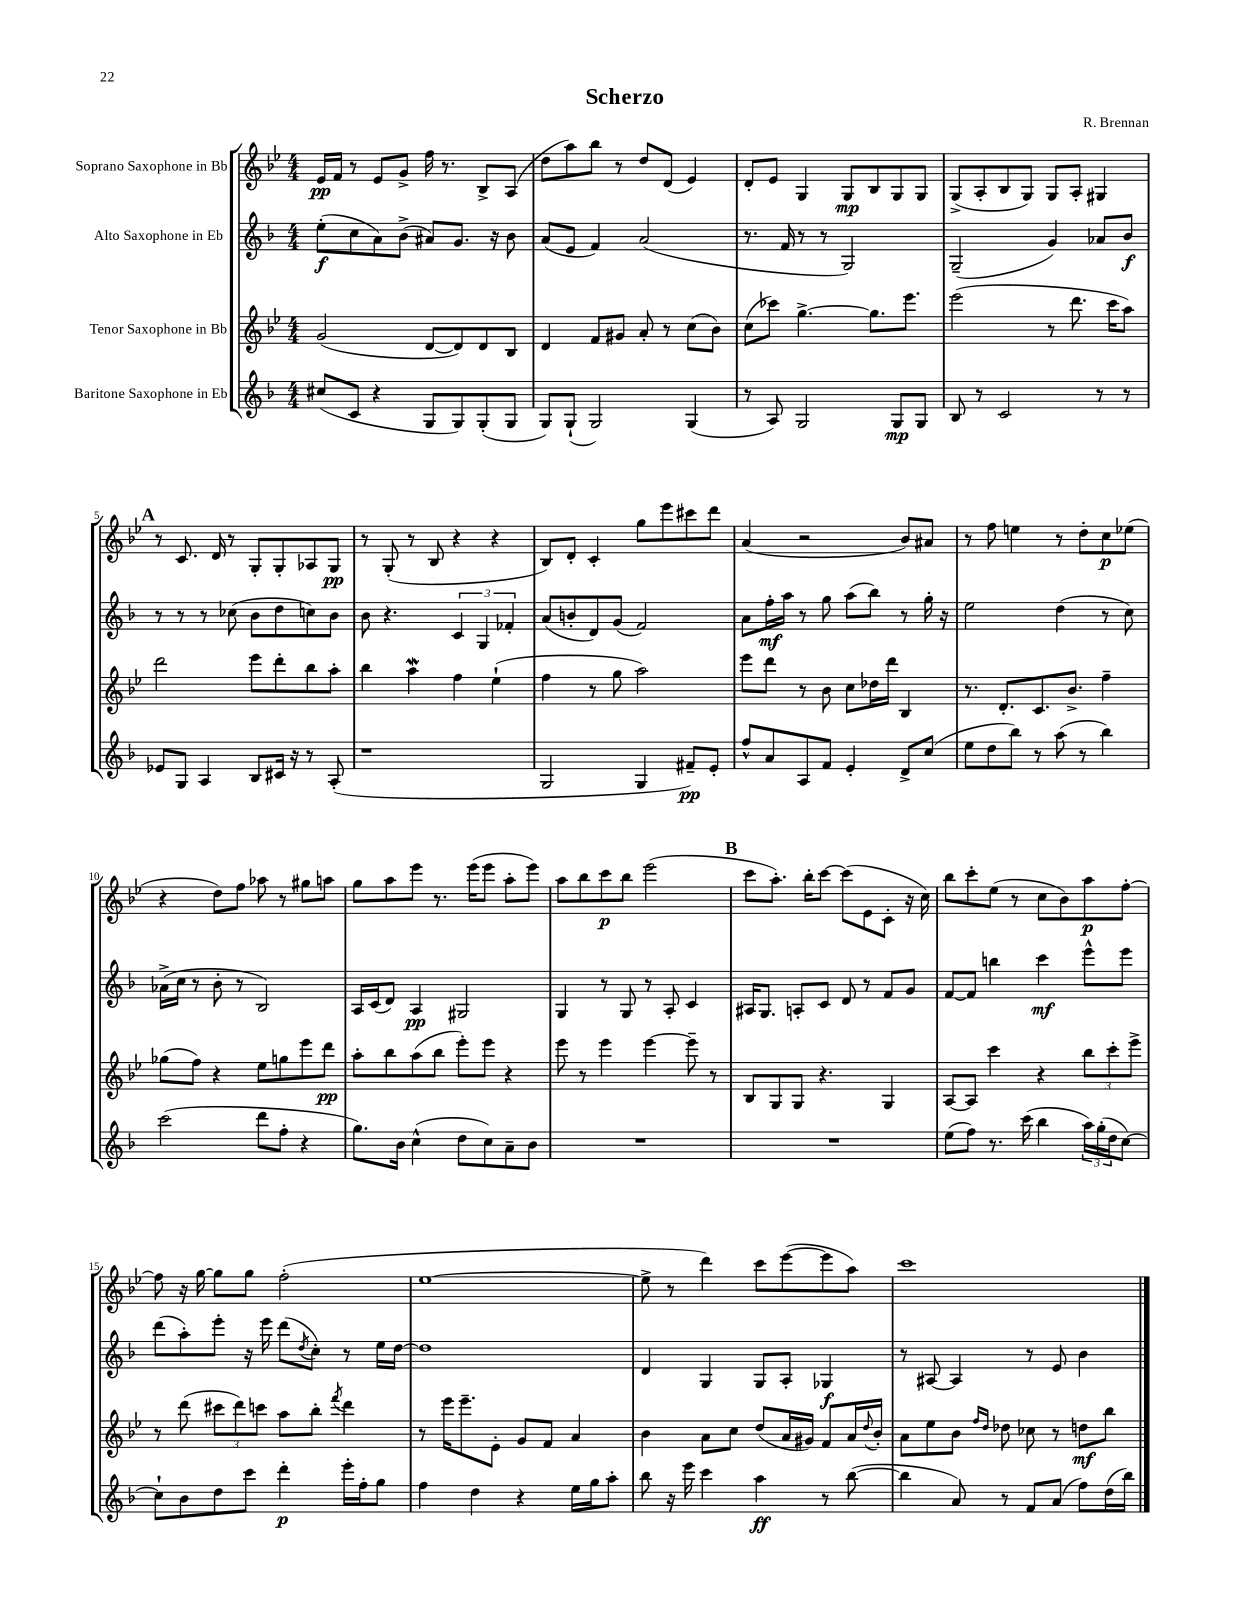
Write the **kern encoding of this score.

**kern	**dynam	**kern	**dynam	**kern	**dynam	**kern	**dynam
*part4	*part4	*part3	*part3	*part2	*part2	*part1	*part1
*staff4	*staff4	*staff3	*staff3	*staff2	*staff2	*staff1	*staff1
*I"Baritone Saxophone in Eb	*	*I"Tenor Saxophone in Bb	*	*I"Alto Saxophone in Eb	*	*I"Soprano Saxophone in Bb	*
*clefG2	*	*clefG2	*	*clefG2	*	*clefG2	*
*k[b-]	*	*k[b-e-]	*	*k[b-]	*	*k[b-e-]	*
*M4/4	*	*M4/4	*	*M4/4	*	*M4/4	*
=1	=1	=1	=1	=1	=1	=1	=1
(8cc#X/L	.	(2g/	.	(8ee'\L	f	16e-/LL	pp
.	.	.	.	.	.	16f/JJ	.
8c/J	.	.	.	8cc\	.	8r	.
4r	.	.	.	8a\)	.	8e-/L	.
.	.	.	.	(8b-^\J	.	8g^/J	.
8G/L	.	[8d/L	.	8a#X/L)	.	16ff\	.
.	.	.	.	.	.	8.r	.
8G/)	.	8d/])	.	8.g/J	.	.	.
(8G'/	.	8d/	.	.	.	8B-^/L	.
.	.	.	.	16r	.	.	.
8G/J	.	8B-/J	.	8b-\	.	(8A/J	.
=2	=2	=2	=2	=2	=2	=2	=2
8G/L)	.	4d/	.	(8a/L	.	8dd\L	.
(8G`/J	.	.	.	8e/J	.	8aa\)	.
2G/)	.	8f/L	.	4f/)	.	8bb-\J	.
.	.	8g#X/J	.	.	.	8r	.
.	.	8a'/	.	(2a/	.	8dd/L	.
.	.	8r	.	.	.	(8d/J	.
(4G/	.	(8cc\L	.	.	.	4e-/)	.
.	.	8b-\J)	.	.	.	.	.
=3	=3	=3	=3	=3	=3	=3	=3
8r	.	(8cc\L	.	8.r	.	8d'/L	.
8A/)	.	8ccc-X\J)	.	.	.	8e-/J	.
.	.	.	.	16f/	.	.	.
2G/	.	[4.gg^\	.	8r	.	4G/	.
.	.	.	.	8r	.	.	.
.	.	.	.	2G/)	.	8G/L	mp
.	.	8.gg\L]	.	.	.	8B-/	.
8G/L	mp	.	.	.	.	8G/	.
.	.	8.eee-\J	.	.	.	.	.
8G/J	.	.	.	.	.	8G/J	.
=4	=4	=4	=4	=4	=4	=4	=4
8B-/	.	(2eee-\	.	(2G~/	.	(8G^/L	.
8r	.	.	.	.	.	8A'/	.
2c/	.	.	.	.	.	8B-/	.
.	.	.	.	.	.	8G/J)	.
.	.	8r	.	4g/)	.	8G/L	.
.	.	8.ddd\	.	.	.	8A'/J	.
8r	.	.	.	8a-X/L	.	4G#X/	.
.	.	16ccc\KL	.	.	.	.	.
8r	.	8aa\J)	.	8b-/J	f	.	.
!!LO:LB:g=z
!!LO:REH:place=s1:t=A
=5	=5	=5	=5	=5	=5	=5	=5
8e-X/L	.	2ddd\	.	8r	.	8r	.
8G/J	.	.	.	8r	.	8.c/	.
4A/	.	.	.	8r	.	.	.
.	.	.	.	.	.	16d/	.
.	.	.	.	(8cc-X\	.	8r	.
8B-/L	.	8eee-\L	.	8b-\L	.	8G'/L	.
16c#X/Jk	.	8ddd'\	.	8dd\	.	8G'/	.
16r	.	.	.	.	.	.	.
8r	.	8bb-\	.	8ccn\)	.	8A-X/	.
(8A'/	.	8aa'\J	.	8b-\J	.	8G/J	pp
=6	=6	=6	=6	=6	=6	=6	=6
1r	.	4bb-\	.	8b-\	.	8r	.
.	.	.	.	4.r	.	(8G'/	.
.	.	4aaW\	.	.	.	8r	.
.	.	.	.	.	.	8B-/	.
.	.	4ff\	.	6c/	.	4r	.
.	.	.	.	6G/	.	.	.
.	.	(4ee-`\	.	.	.	4r	.
.	.	.	.	6f-X'/	.	.	.
=7	=7	=7	=7	=7	=7	=7	=7
2G/	.	4ff\	.	(8a/L	.	8B-/L)	.
.	.	.	.	8bn'/	.	8d'/J	.
.	.	8r	.	8d/)	.	4c'/	.
.	.	8gg\	.	(8g/J	.	.	.
4G/	.	2aa\)	.	2f/)	.	8gg\L	.
.	.	.	.	.	.	8eee-\	.
8f#X~/L)	pp	.	.	.	.	8ccc#X\	.
8e'/J	.	.	.	.	.	8ddd\J	.
=8	=8	=8	=8	=8	=8	=8	=8
8ff^^/L	.	8eee-\L	.	8a\L	.	(4a/	.
8a/	.	8ddd\J	.	16ff'\L	mf	.	.
.	.	.	.	16aa\JJ	.	.	.
8A/	.	8r	.	8r	.	2r	.
8f/J	.	8b-\	.	8gg\	.	.	.
4e'/	.	8cc\L	.	(8aa\L	.	.	.
.	.	16dd-X\L	.	8bb-\J)	.	.	.
.	.	16ddd\JJ	.	.	.	.	.
8d^/L	.	4B-/	.	8r	.	8b-/L)	.
(8cc/J	.	.	.	16gg'\	.	8a#X/J	.
.	.	.	.	16r	.	.	.
=9	=9	=9	=9	=9	=9	=9	=9
8ee\L	.	8.r	.	2ee\	.	8r	.
8dd\	.	.	.	.	.	8ff\	.
.	.	8.d'/L	.	.	.	.	.
8bb-\J)	.	.	.	.	.	4een\	.
8r	.	8.c/	.	.	.	.	.
(8aa\	.	.	.	(4dd\	.	8r	.
.	.	8.b-^/J	.	.	.	.	.
8r	.	.	.	.	.	8dd'\L	.
4bb-\)	.	4ff~\	.	8r	.	8cc\	p
.	.	.	.	8cc\)	.	(8ee-X\J	.
!!LO:LB:g=z
=10	=10	=10	=10	=10	=10	=10	=10
(2ccc\	.	(8gg-X\L	.	(16a-X^\LL	.	4r	.
.	.	.	.	16cc\JJ	.	.	.
.	.	8ff\J)	.	8r	.	.	.
.	.	4r	.	8b-'\	.	8dd\L)	.
.	.	.	.	8r	.	8ff\J	.
8ddd\L	.	8ee-\L	.	2B-/)	.	8aa-X\	.
8ff'\J	.	8ggn\	.	.	.	8r	.
4r	.	8eee-\	.	.	.	8gg#X\L	.
.	.	8ddd\J	pp	.	.	8aan\J	.
=11	=11	=11	=11	=11	=11	=11	=11
8.gg\L)	.	8aa'\L	.	16A/LL	.	8gg\L	.
.	.	.	.	(16c/J	.	.	.
.	.	8bb-\	.	8d/J)	.	8aa\	.
16b-\Jk	.	.	.	.	.	.	.
(4cc^^\	.	(8aa\	.	4A/	pp	8eee-\J	.
.	.	8bb-\J	.	.	.	8.r	.
8dd\L	.	8eee-'\L)	.	2G#X/	.	.	.
.	.	.	.	.	.	(16eee-\KL	.
8cc\)	.	8eee-\J	.	.	.	8eee-\J	.
8a~\	.	4r	.	.	.	8aa'\L	.
8b-\J	.	.	.	.	.	8eee-\J)	.
=12	=12	=12	=12	=12	=12	=12	=12
1r	.	8eee-\	.	4G/	.	8aa\L	.
.	.	8r	.	.	.	8bb-\	.
.	.	4eee-\	.	8r	.	8ccc\	p
.	.	.	.	8G/	.	8bb-\J	.
.	.	[4eee-\	.	8r	.	(2eee-\	.
.	.	.	.	8A'/	.	.	.
.	.	8eee-~\]	.	4c/	.	.	.
.	.	8r	.	.	.	.	.
!!LO:REH:place=s1:t=B
=13	=13	=13	=13	=13	=13	=13	=13
1r	.	8B-/L	.	16A#X/KL	.	8ccc\L	.
.	.	.	.	8.G/J	.	.	.
.	.	8G/	.	.	.	8.aa'\J)	.
.	.	8G/J	.	8An'/L	.	.	.
.	.	.	.	.	.	16bb-'\KL	.
.	.	4.r	.	8c/J	.	[8ccc\J	.
.	.	.	.	8d/	.	(8ccc\L]	.
.	.	.	.	8r	.	8e-\	.
.	.	4G/	.	8f/L	.	8c'\J	.
.	.	.	.	8g/J	.	16r	.
.	.	.	.	.	.	16cc\)	.
=14	=14	=14	=14	=14	=14	=14	=14
(8ee\L	.	[8A/L	.	[8f/L	.	8bb-\L	.
8ff\J)	.	8A/J]	.	8f/J]	.	8ccc'\	.
8.r	.	4ccc\	.	4bbn\	.	(8ee-\J	.
.	.	.	.	.	.	8r	.
(16ccc\	.	.	.	.	.	.	.
4bb-\	.	4r	.	4ccc\	mf	8cc\L	.
.	.	.	.	.	.	8b-\)	.
24aa\LL)	.	12bb-\L	.	8eee^^\L	.	8aa\	p
(24gg'\	.	.	.	.	.	.	.
24dd\J	.	12ccc'\	.	.	.	.	.
[8cc\J)	.	.	.	8eee\J	.	[8ff'\J	.
.	.	12eee-^\J	.	.	.	.	.
!!LO:LB:g=z
=15	=15	=15	=15	=15	=15	=15	=15
8cc`\L]	.	8r	.	(8ddd\L	.	8ff\]	.
8b-\	.	(8ddd\	.	8aa'\)	.	16r	.
.	.	.	.	.	.	[16gg\	.
8dd\	.	12ccc#X\L	.	8eee'\J	.	8gg\L]	.
.	.	12ddd\)	.	.	.	.	.
8ccc\J	.	.	.	16r	.	8gg\J	.
.	.	12cccn\J	.	.	.	.	.
.	.	.	.	16eee\	.	.	.
4ddd'\	p	8aa\L	.	(8ddd\L	.	(2ff'\	.
.	.	.	.	8qdd/	.	.	.
.	.	8bb-'\J	.	8cc'\J)	.	.	.
.	.	8qfff/	.	.	.	.	.
16eee'\LL	.	4ddd\	.	8r	.	.	.
16ff'\J	.	.	.	.	.	.	.
8gg\J	.	.	.	16ee\LL	.	.	.
.	.	.	.	[16dd\JJ	.	.	.
=16	=16	=16	=16	=16	=16	=16	=16
4ff\	.	8r	.	1dd]	.	[1ee-	.
.	.	16eee-\KL	.	.	.	.	.
.	.	8.eee-~\	.	.	.	.	.
4dd\	.	.	.	.	.	.	.
.	.	8e-'\J	.	.	.	.	.
4r	.	8g/L	.	.	.	.	.
.	.	8f/J	.	.	.	.	.
16ee\LL	.	4a/	.	.	.	.	.
16gg\J	.	.	.	.	.	.	.
8aa'\J	.	.	.	.	.	.	.
=17	=17	=17	=17	=17	=17	=17	=17
8bb-\	.	4b-\	.	4d/	.	8ee-^\]	.
16r	.	.	.	.	.	8r	.
16eee\	.	.	.	.	.	.	.
4ccc\	.	8a\L	.	4G/	.	4ddd\)	.
.	.	8cc\J	.	.	.	.	.
4aa\	ff	(8dd/L	.	8G/L	.	8ccc\L	.
.	.	16a/L	.	8A'/J	.	([8eee-\	.
.	.	16g#X/JJ)	.	.	.	.	.
8r	.	8f/L	.	4G-X/	f	8eee-\]	.
([8bb-\	.	16a/L	.	.	.	8aa\J)	.
.	.	8qqdd/	.	.	.	.	.
.	.	16b-'/JJ	.	.	.	.	.
=18	=18	=18	=18	=18	=18	=18	=18
4bb-\]	.	8a\L	.	8r	.	1ccc	.
.	.	8ee-\	.	[8A#X/	.	.	.
8a/)	.	8b-\J	.	4A#/]	.	.	.
.	.	16qqff/LL	.	.	.	.	.
.	.	16qqdd/JJ	.	.	.	.	.
8r	.	8dd-X\	.	.	.	.	.
8f/L	.	8cc-X\	.	8r	.	.	.
(8a/J	.	8r	.	8e/	.	.	.
8ff\L)	.	8ddn\L	mf	4b-\	.	.	.
(16dd\L	.	8bb-\J	.	.	.	.	.
16bb-\JJ)	.	.	.	.	.	.	.
==	==	==	==	==	==	==	==
*-	*-	*-	*-	*-	*-	*-	*-
